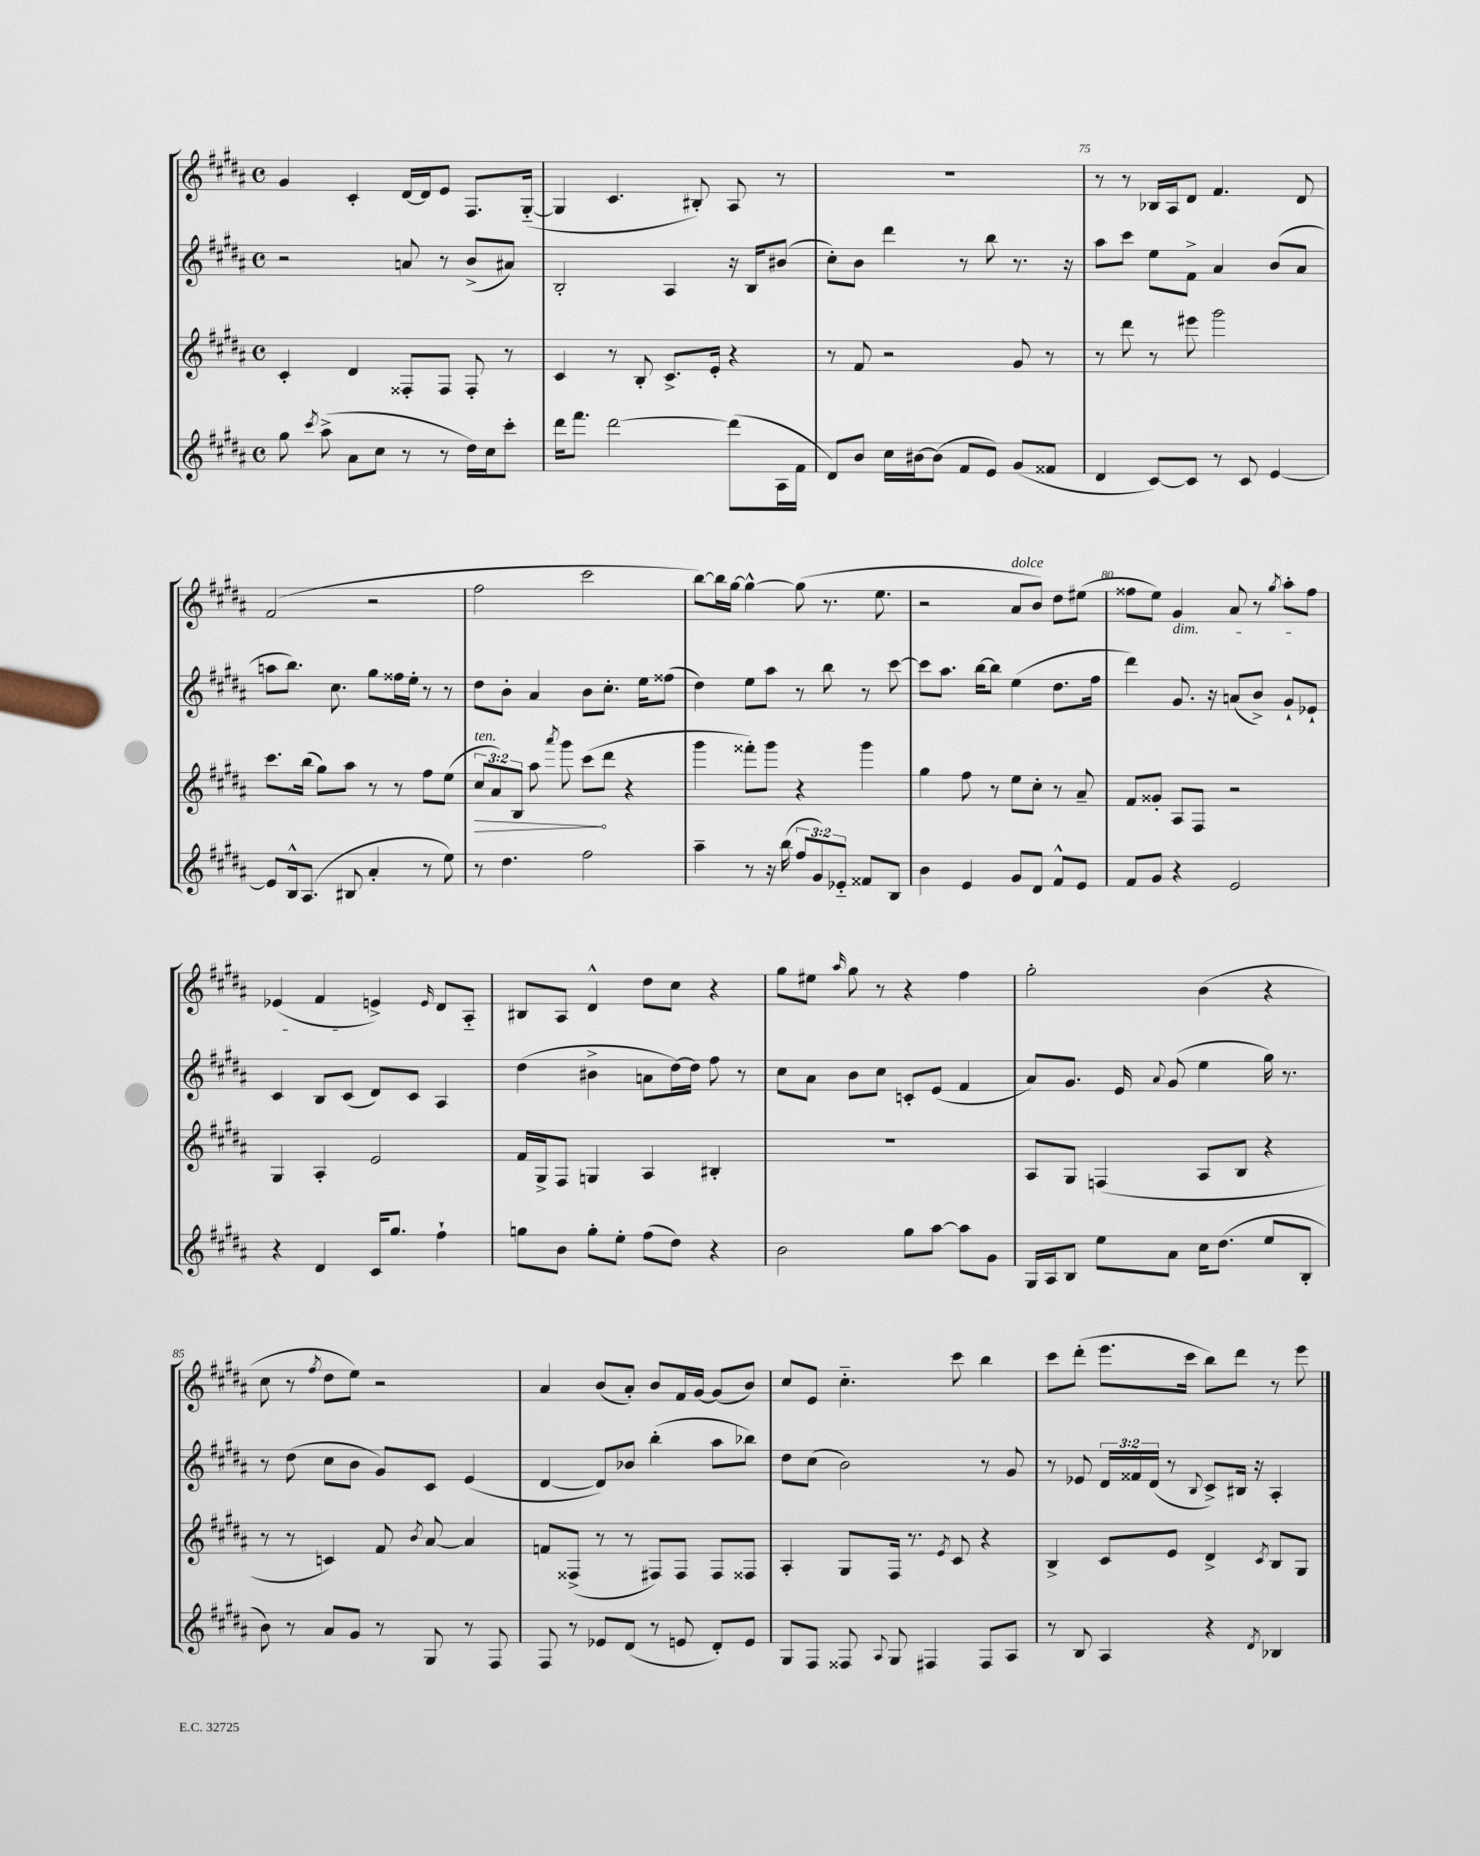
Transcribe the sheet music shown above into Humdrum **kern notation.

**kern	**kern	**kern	**kern
*staff4	*staff3	*staff2	*staff1
*clefG2	*clefG2	*clefG2	*clefG2
*k[f#c#g#d#a#]	*k[f#c#g#d#a#]	*k[f#c#g#d#a#]	*k[f#c#g#d#a#]
*M4/4	*M4/4	*M4/4	*M4/4
*met(c)	*met(c)	*met(c)	*met(c)
8gg#	4c#'	2r	4g#
8qccc#	.	.	.
(8aa#^	.	.	.
8a#	4d#	.	4c#'
8cc#	.	.	.
8r	8F##'	8a	[16d#
.	.	.	16d#]
8r	8F##	8r	8e
16dd#)	8F##'	(8b^	8.F#
16cc#	.	.	.
8ccc#'	8r	8a#)	.
.	.	.	([16G#'~
=	=	=	=
16ddd#	4c#	2B'	4G#]
8.fff#	.	.	.
[2ddd#	8r	.	4.c#
.	8B'	.	.
.	8.c#^	4A#	.
.	.	.	8B#')
.	16e'	.	.
(8ddd#]	4r	16r	8A#
.	.	16B	.
16A#	.	(8b#	8r
16f#	.	.	.
=	=	=	=
8d#)	8r	8cc#')	1r
8b	8f#	8b	.
16cc#	2r	4ddd#	.
[16b#	.	.	.
(8b#]	.	.	.
8f#	.	8r	.
8e)	.	8bb	.
(8g#	8g#	8.r	.
8f##	8r	.	.
.	.	16r	.
=	=	=	=
4d#	8r	8aa#	8r
.	8ddd#	8ccc#	8r
[8c#)	8r	8ee	16B-
.	.	.	16A#
8c#]	8eee#	8f#^	8d#
8r	2ggg#	4a#	4.f#
8c#	.	.	.
[4e	.	(8b	.
.	.	8a#	8d#
=	=	=	=
8e]	8.ccc#	8aa	(2f#
16B^^	.	8.bb)	.
(8.A#	(16bb	.	.
.	8gg#)	.	.
.	.	8.cc#	.
8B#	8aa#	.	.
4a#'	8r	8gg#	2r
.	8r	16ff##	.
.	.	16ee'	.
8r	8ff#	8r	.
8ee)	(8ee	8r	.
=	=	=	=
8r	12cc#	8dd#	2ff#
.	12a#)	.	.
4.dd#	.	8b'	.
.	12B	.	.
.	8aa#	4a#	.
.	8qaaa#	.	.
.	8ggg#	.	.
2ff#	(8ccc#	8b	2ccc#
.	8ddd#	8.cc#'	.
.	4r	.	.
.	.	16ee	.
.	.	(8ff##	.
=	=	=	=
4aa#~	4ggg#	4dd#)	[8bb)
.	.	.	16bb]
.	.	.	[16gg#
8r	8fff##')	8ee	4gg#^^_
16r	8ggg#	8aa#	.
(16bb	.	.	.
12ff#	4r	8r	(8gg#]
12g#)	.	.	.
.	.	8bb	8.r
12e-'~	.	.	.
8f##	4ggg#	8r	.
.	.	.	8.ee
8B	.	[8ccc#	.
=	=	=	=
4b	4gg#	8ccc#]	2r
.	.	8.aa#	.
4e	8ff#	.	.
.	.	[16bb	.
.	8r	8bb]	.
8g#	8ee	(4ee	8a#
8d#	8cc#'	.	8b)
8f#^^	8r	8.dd#	8dd#
8e	8a#~	.	(8ee#
.	.	16ff#	.
=	=	=	=
8f#	8f#	4ddd#)	8ff##
8g#	8g##'	.	8ee)
4r	8A#	8.g#	4g#
.	8F#	.	.
.	.	16r	.
2e	2r	(8a	8a#
.	.	8b^)	8r
.	.	.	8qgg#
.	.	8g#`	8aa#'
.	.	8e-`	8ff##
=	=	=	=
4r	4G#	4c#	(4e-
4d#	4A#'	8B	4f#
.	.	(8c#	.
16c#	2e	8d#)	4e^)
8.gg#	.	.	.
.	.	8c#	.
.	.	.	16qqe
4ff#`	.	4A#	8d#
.	.	.	8A#'~
=	=	=	=
8gg	16f#	(4dd#	8B#
.	16G#^	.	.
8b	8F#	.	8A#
8gg'	4G	4b#^	4d#^^
8ee'	.	.	.
(8ff#	4A#	8a	8dd#
8dd#)	.	[16dd#)	8cc#
.	.	16dd#]	.
4r	4B#'	8ff#	4r
.	.	8r	.
=	=	=	=
2b	1r	8cc#	8gg#
.	.	8a#	8ee#
.	.	.	16qqaa#
.	.	8b	8gg#
.	.	8cc#	8r
8gg#	.	8c'	4r
[8aa#	.	(8e	.
8aa#]	.	4f#	4ff#
8g#	.	.	.
=	=	=	=
16G#	8A#	8a#)	2gg#'
16A#	.	.	.
8B	8G#	8.g#	.
8ee	(4F	.	.
.	.	16e	.
.	.	8qqa#	.
8a#	.	(8g#	.
16cc#	8A#	4ee	(4b
(8.dd#	.	.	.
.	8B	.	.
8ee	4r	16gg#)	4r
.	.	8.r	.
8B'	.	.	.
=	=	=	=
8b)	8r	8r	8cc#
8r	8r	(8dd#	8r
.	.	.	8qff#
8a#	4c)	8cc#	8dd#
8g#	.	8b	8ee)
8r	8f#	8g#)	2r
.	8qb	.	.
8G#	[8a#	8c#	.
8r	4a#]	(4e	.
8F#	.	.	.
=	=	=	=
8F#	8f	[4d#	4a#
8r	(8F##^	.	.
8e-	8r	8d#])	(8b
(8d#	8r	8b-	8a#')
8r	8F#)	(4bb'	8b
8e	8F#	.	16f#
.	.	.	[16g#
8d#')	8F#	8aa#	(8g#]
8e	8F##	8bb-)	8b)
=	=	=	=
8G#	4A#'	8dd#	8cc#
8F#	.	(8cc#	8e
8F##	8G#	2b)	4.cc#'~
8qqA#	.	.	.
8G#	16F#	.	.
.	8.r	.	.
4F#	.	.	.
.	8qe	.	.
.	8c#	.	8ccc#
8F#	4r	8r	4bb
8A#	.	8g#	.
=	=	=	=
8r	4B^	8r	8ccc#
8B	.	8e-	(8ddd#'
4A#	8c#	24d#	8.eee
.	.	24f##	.
.	.	(24d#	.
.	8e	8r	.
.	.	.	16ccc#
.	.	8qqB	.
4r	4d#^	8c#^)	8bb)
.	.	16B#	8ddd#
.	.	16r	.
8qd#	8qc#	.	.
4B-	8B	4A#'	8r
.	8G#	.	8eee
==	==	==	==
*-	*-	*-	*-
